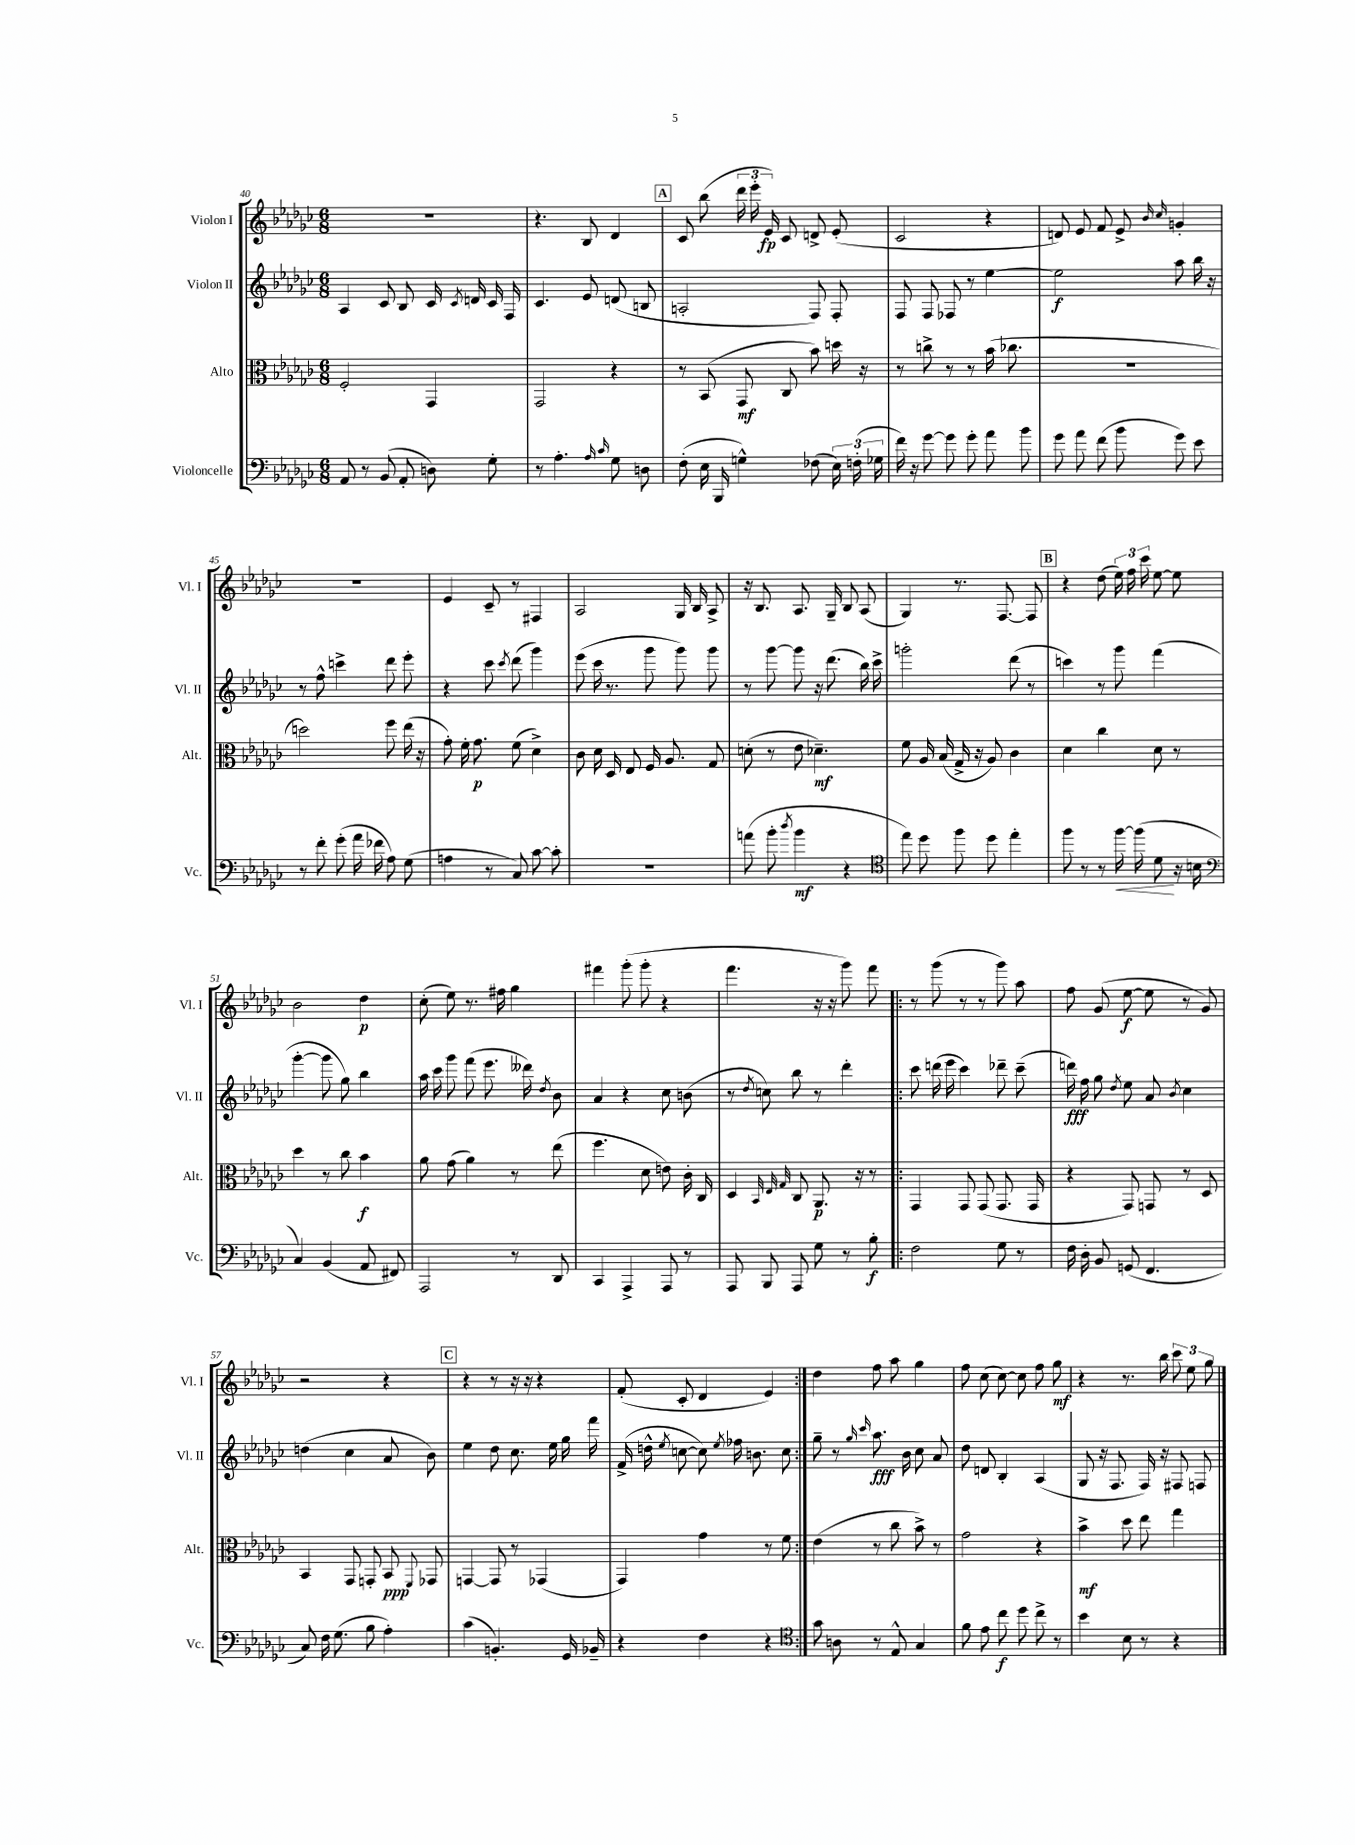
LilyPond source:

<<
\new StaffGroup <<
\new Staff = "s0" \with { instrumentName = "Violon I" shortInstrumentName = "Vl. I" } {
    \clef treble \key ges \major \numericTimeSignature \time 6/8
    \autoBeamOff R2. |
    r4. bes8 des'4 |
    \mark \markup { \box "A" } ces'8 bes''8( \tuplet 3/2 { des'''16 ees'''16-. ees'16\fp) } ces'8 d'8-> ees'8-.( |
    ces'2 r4 |
    d'8) ees'8 f'8 ees'8-> \grace { bes'16 ces''16 } g'4-. |
    R2. |
    ees'4 ces'8-- r8 fis4 |
    aes2 ges16 bes16 aes8-> |
    r16 bes8. aes8. ges16-- bes8 aes8( |
    ges4) r8. f8.~ f8 |
    \mark \markup { \box "B" } r4 des''8( \tuplet 3/2 { ees''16) f''16 ces'''16 } ees''8~ ees''8 |
    bes'2 des''4\p |
    ces''8-.( ees''8) r8. fis''16 ges''4 |
    fis'''4 ges'''8-.( ges'''8-. r4 |
    f'''4. r16 r16 ges'''8) f'''8 |
    \repeat volta 2 { r8 ges'''8( r8 r8 ges'''8) aes''8 |
    f''8 ges'8( ees''8~\f ees''8 r8 ges'8) |
    r2 r4 |
    \mark \markup { \box "C" } r4 r8 r16 r16 r4 |
    f'8-.( ces'8-. des'4 ees'4) | }
    des''4 f''8 aes''8 ges''4 |
    f''8 ces''8( ces''8~) ces''8 f''8 ges''8\mf |
    r4 r8. bes''16 \tuplet 3/2 { ces'''8 ees''8 ges''8 } \bar "|." |
}
\new Staff = "s1" \with { instrumentName = "Violon II" shortInstrumentName = "Vl. II" } {
    \clef treble \key ges \major \numericTimeSignature \time 6/8
    \autoBeamOff aes4 ces'8 bes8 ces'16 \acciaccatura { ces'8 } d'16 ces'16 f16 |
    ces'4. ees'8 d'8( b8 |
    \mark \markup { \box "A" } a2-. f8) f8-. |
    f8 f8 fes8 r8 ees''4~ |
    ees''2\f aes''8 bes''16 r16 |
    r8 f''8-^ c'''4-> des'''8 ees'''8-. |
    r4 ces'''8 \acciaccatura { ces'''8 } des'''8( ges'''4) |
    ees'''8( ces'''16 r8. ges'''8 ges'''8) ges'''8 |
    r8 ges'''8~ ges'''8 r16 des'''8.( bes''16) ces'''16-> |
    g'''2-. des'''8( r8 |
    \mark \markup { \box "B" } c'''4) r8 ges'''8 f'''4( |
    ges'''4~-. ges'''8 ges''8) bes''4 |
    aes''16 ces'''16 ges'''8 f'''8( ees'''8. deses'''16) \acciaccatura { des''8 } bes'8 |
    aes'4 r4 ces''8 b'8( |
    r8 \acciaccatura { des''8 } c''8) bes''8 r8 des'''4-. |
    \repeat volta 2 { ces'''8 d'''16( ees'''16 ces'''4) des'''8-- ces'''8--( |
    d'''16\fff) f''16 ges''8 \acciaccatura { des''8 } ees''8 aes'8 \acciaccatura { bes'8 } ces''4 |
    d''4( ces''4 aes'8 bes'8) |
    \mark \markup { \box "C" } ees''4 des''8 ces''8. ees''16 ges''16 f'''16 |
    f'16->( d''16-^ \acciaccatura { ees''8 } c''8~ c''8) \acciaccatura { ees''8 } fes''16 b'8. c''8 | }
    ges''8-- r8 \grace { ges''16 ces'''16 } aes''8.\fff bes'16 ces''8 aes'8 |
    des''8 d'8 bes4-. aes4( |
    ges8 r16 f8. f16) r16 fis8 f8 \bar "|." |
}
\new Staff = "s2" \with { instrumentName = "Alto" shortInstrumentName = "Alt." } {
    \clef alto \key ges \major \numericTimeSignature \time 6/8
    \autoBeamOff f2-. ges,4 |
    ges,2 r4 |
    \mark \markup { \box "A" } r8 bes,8( ges,8\mf ces8 bes'8) d''16 r16 |
    r8 c''8-> r8 r8 bes'16( ces''8. |
    R2. |
    d''2) f''8 ees''16( r16 |
    ges'8-.) f'16-. ges'8.\p f'8( des'4->) |
    ces'8 des'16 des16 ees8 f16 aes8. ges8 |
    d'8-.( r8 ees'8 des'4.--\mf) |
    f'8 aes16 bes16( ges16-> r16 aes8) ces'4 |
    \mark \markup { \box "B" } des'4 ces''4 des'8 r8 |
    des''4 r8 ces''8 bes'4\f |
    aes'8 ges'8( aes'4) r8 ees''8( |
    f''4. des'8 e'8) ces'16-. ces16 |
    des4 \grace { bes,32 ees32 ges32 } ces8 aes,8.\p r16 r8 |
    \repeat volta 2 { ges,4 ges,8 ges,8( ges,8. ges,16 |
    r4 ges,8) g,8 r8 des8 |
    bes,4 ges,8 g,8-. bes,8\ppp \appoggiatura { f,8 } ges,8 |
    \mark \markup { \box "C" } g,4~ g,8 r8 ges,4( |
    ges,4) ges'4 r8 f'8 | }
    ees'4( r8 ces''8 bes'8->) r8 |
    ges'2 r4 |
    bes'4->\mf des''8 ees''8 ges''4 \bar "|." |
}
\new Staff = "s3" \with { instrumentName = "Violoncelle" shortInstrumentName = "Vc." } {
    \clef bass \key ges \major \numericTimeSignature \time 6/8
    \autoBeamOff aes,8 r8 bes,8( aes,8-. d8) ges8-. |
    r8 aes4.-. \grace { aes16 ces'16 } ges8 d8 |
    \mark \markup { \box "A" } f8-.( ees16 bes,,16 g4-^) fes8( \tuplet 3/2 { ees16) f16-.( ges16 } |
    f'16) r16 ges'8~ ges'8 ges'8-. aes'8 bes'8 |
    ges'8 aes'8 f'8( bes'8 ges'8) ees'8 |
    r8 f'8-. ges'8-.( aes'16 fes'16 aes8) ges8( |
    a4 r8 ces8) ces'8~ ces'8-. |
    R2. |
    a'8( bes'8-. \acciaccatura { des''8 } bes'4\mf r4 |
    \clef tenor ees''8) des''8 f''8 des''8 ees''4-. |
    \mark \markup { \box "B" } f''8 r8 r8 f''16~\< f''16( des'8\! r16 b16 |
    \clef bass ces4) bes,4( aes,8 fis,8) |
    aes,,2 r8 des,8 |
    ces,4 aes,,4-> aes,,8 r8 |
    aes,,8 bes,,8 aes,,8 ges8 r8 bes8-.\f |
    \repeat volta 2 { f2 ges8 r8 |
    f16 des16-. bes,8 g,8( f,4. |
    ces8) f16 ges8.( bes8 aes4-.) |
    \mark \markup { \box "C" } ces'4( b,4.-.) ges,16 bes,16-- |
    r4 f4 r4 | }
    \clef tenor ges'8 a8 r8 ees8-^ ges4 |
    f'8 ees'8 ces''8\f des''8 ces''8-> r8 |
    bes'4 bes8 r8 r4 \bar "|." |
}
>>
>>
\layout { \context { \Score currentBarNumber = #40 } }
